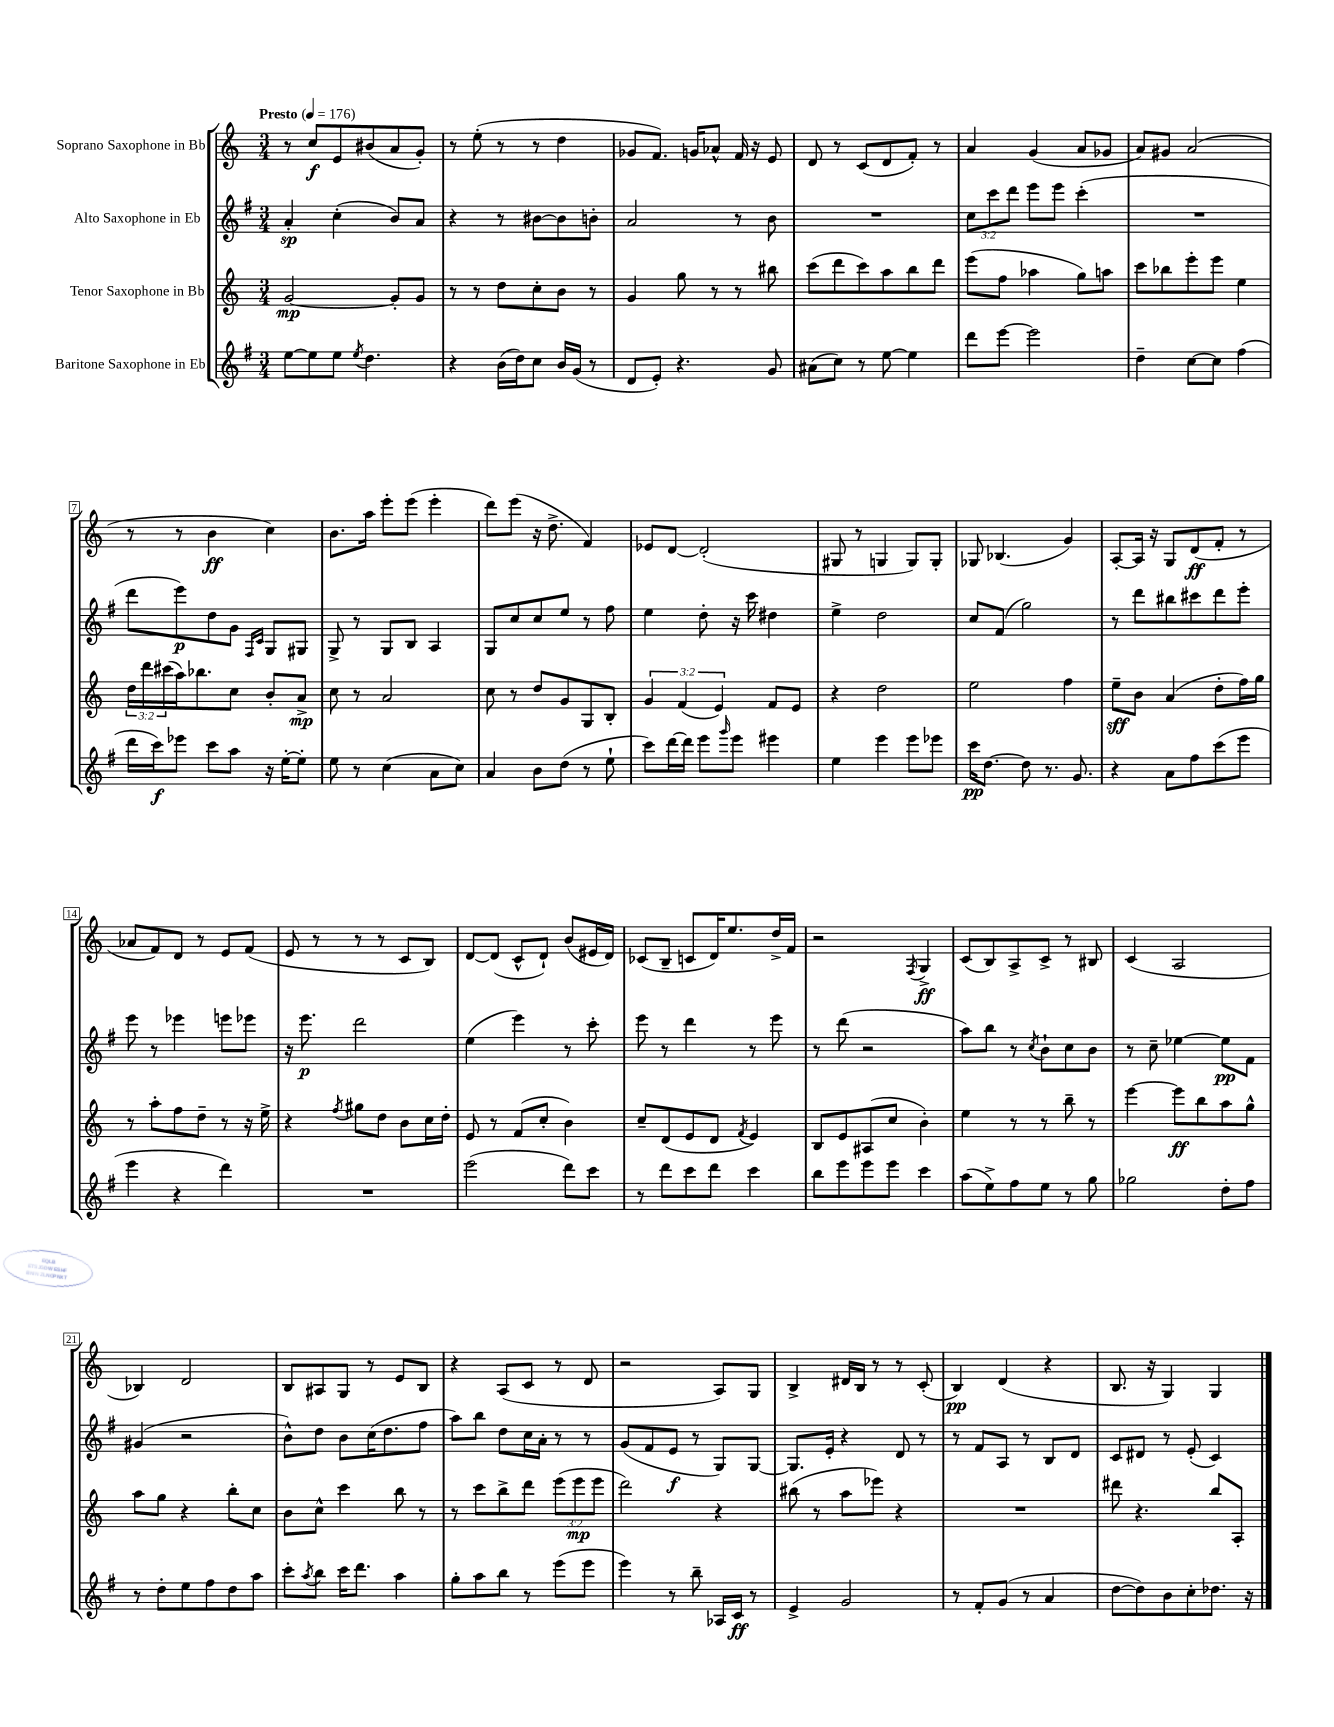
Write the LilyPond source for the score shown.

<<
\new StaffGroup <<
\new Staff = "s0" \with { instrumentName = "Soprano Saxophone in Bb" } {
    \clef treble \key c \major \numericTimeSignature \time 3/4 \tempo "Presto" 4 = 176
    r8 c''8\f e'8 bis'8( a'8 g'8-.) |
    r8 e''8-.( r8 r8 d''4 |
    ges'8 f'8.) g'16 aes'8-^ f'16 r16 e'8 |
    d'8 r8 c'8( d'8 f'8-.) r8 |
    a'4 g'4( a'8 ges'8 |
    a'8) gis'8 a'2( |
    r8 r8 b'4\ff c''4) |
    b'8. a''16 e'''8-. e'''8( e'''4-. |
    d'''8) e'''8( r16 d''8.-> f'4) |
    ees'8 d'8~ d'2-.( |
    gis8 r8 g4 g8) g8-. |
    ges8 bes4.( g'4) |
    a8~-. a16 r16 g8 d'8\ff( f'8-. r8 |
    aes'8 f'8) d'8 r8 e'8 f'8( |
    e'8 r8 r8 r8 c'8 b8) |
    d'8~ d'8( c'8-^ d'8-!) b'8( eis'16 d'16) |
    ces'8( b8-- c'8 d'16) e''8. d''16-> f'16 |
    r2 \acciaccatura { f8 } g4->\ff |
    c'8( b8) a8-> c'8-> r8 bis8 |
    c'4( a2 |
    bes4) d'2 |
    b8 ais8 g8 r8 e'8 b8 |
    r4 a8( c'8 r8 d'8 |
    r2 a8) g8 |
    b4-> dis'16 b16 r8 r8 c'8-.( |
    b4\pp) d'4( r4 |
    b8. r16 g4) g4 \bar "|." |
}
\new Staff = "s1" \with { instrumentName = "Alto Saxophone in Eb" } {
    \clef treble \key g \major \numericTimeSignature \time 3/4 \override Staff.TupletNumber.text = #tuplet-number::calc-fraction-text
    a'4-.\sp c''4-.( b'8) a'8 |
    r4 r8 bis'8~ bis'8 b'8-. |
    a'2 r8 b'8 |
    R2. |
    \tuplet 3/2 { c''8 c'''8 d'''8 } e'''8 e'''8 c'''4-.( |
    R2. |
    d'''8 e'''8\p) d''8 g'8 \grace { fis16 c'16 } g8 gis8 |
    g8-> r8 g8 b8 a4 |
    g8 c''8 c''8 e''8 r8 fis''8 |
    e''4 d''8-. r16 c'''16 dis''4 |
    e''4-> d''2 |
    c''8 fis'8( g''2) |
    r8 d'''8 bis''8 cis'''8 d'''8 e'''8-. |
    e'''8 r8 ees'''4 e'''8 ees'''8 |
    r16 e'''8.\p d'''2 |
    e''4( e'''4) r8 c'''8-. |
    e'''8 r8 d'''4 r8 e'''8 |
    r8 d'''8( r2 |
    a''8) b''8 r8 \acciaccatura { c''8 } b'8-! c''8 b'8 |
    r8 c''8-- ees''4~ ees''8\pp fis'8 |
    gis'4( r2 |
    b'8-^) d''8 b'8 c''16( d''8. fis''8 |
    a''8) b''8 d''8 c''16 a'16-. r8 r8 |
    g'8( fis'8 e'8\f r8 g8) g8~ |
    g8. e'16-. r4 d'8 r8 |
    r8 fis'8 a8 r8 b8 d'8 |
    c'8 dis'8 r8 e'8-.( c'4) \bar "|." |
}
\new Staff = "s2" \with { instrumentName = "Tenor Saxophone in Bb" } {
    \clef treble \key c \major \numericTimeSignature \time 3/4 \override Staff.TupletNumber.text = #tuplet-number::calc-fraction-text
    g'2~\mp g'8-. g'8 |
    r8 r8 d''8 c''8-. b'8 r8 |
    g'4 g''8 r8 r8 bis''8 |
    c'''8( d'''8 c'''8) a''8 b''8 d'''8 |
    e'''8( f''8 aes''4 g''8) a''8 |
    c'''8 bes''8 e'''8-. e'''8 e''4 |
    \tuplet 3/2 { d''16 d'''16 cis'''16( } a''16) bes''8. c''8 b'8-. a'8->\mp |
    c''8 r8 a'2 |
    c''8 r8 d''8 g'8 g8 b8-. |
    \tuplet 3/2 { g'4 f'4( e'4) } f'8 e'8 |
    r4 d''2 |
    e''2 f''4 |
    e''8--\sff b'8 a'4( d''8-. f''16) g''16 |
    r8 a''8-. f''8 d''8-- r8 r16 e''16-> |
    r4 \acciaccatura { f''8 } gis''8 d''8 b'8 c''16 d''16-. |
    e'8 r8 f'8( c''8-. b'4) |
    c''8-- d'8( e'8 d'8 \acciaccatura { f'8 } e'4) |
    b8 e'8 ais8( c''8 b'4-.) |
    e''4 r8 r8 b''8-- r8 |
    e'''4~ e'''8\ff b''8 a''8 g''8-^ |
    a''8 g''8 r4 b''8-. c''8 |
    b'8 c''8-^ c'''4 b''8 r8 |
    r8 c'''8 b''8-> d'''8 \tuplet 3/2 { e'''8( e'''8\mp e'''8 } |
    d'''2) r4 |
    bis''8( r8 a''8 ees'''8) r4 |
    R2. |
    dis'''8 r4. b''8 a8-. \bar "|." |
}
\new Staff = "s3" \with { instrumentName = "Baritone Saxophone in Eb" } {
    \clef treble \key g \major \numericTimeSignature \time 3/4
    e''8~ e''8 e''8 \acciaccatura { e''8 } d''4. |
    r4 b'16( d''16) c''8 b'16 g'16( r8 |
    d'8 e'8-.) r4. g'8 |
    ais'8( c''8) r8 e''8~ e''4 |
    d'''8 e'''8~ e'''2 |
    d''4-- c''8~ c''8 fis''4( |
    d'''16 c'''16\f) ees'''8 c'''8 a''8 r16 e''16~-. e''8-. |
    e''8 r8 c''4( a'8 c''8) |
    a'4 b'8 d''8( r8 e''8-! |
    c'''8) d'''16~ d'''16 e'''8 \grace { g'''16 } e'''8 eis'''4 |
    e''4 e'''4 e'''8 ees'''8 |
    c'''16\pp d''8.~ d''8 r8. g'8. |
    r4 a'8 fis''8 c'''8( e'''8 |
    e'''4 r4 d'''4) |
    R2. |
    e'''2( d'''8) c'''8 |
    r8 d'''8 c'''8 d'''8 c'''4 |
    b''8 e'''8 e'''8 e'''8 c'''4 |
    a''8( e''8->) fis''8 e''8 r8 g''8 |
    ges''2 d''8-. fis''8 |
    r8 d''8-. e''8 fis''8 d''8 a''8 |
    c'''8-. \acciaccatura { a''8 } b''8 c'''16 d'''8. a''4 |
    g''8-. a''8 b''8 r8 e'''8( e'''8 |
    e'''4) r8 b''8-- aes16 c'16\ff r8 |
    e'4-> g'2 |
    r8 fis'8-. g'8( r8 a'4 |
    d''8~ d''8) b'8 c''8-. des''8. r16 \bar "|." |
}
>>
>>
\layout { \context { \Score \override BarNumber.stencil = #(make-stencil-boxer 0.1 0.3 ly:text-interface::print) } }
